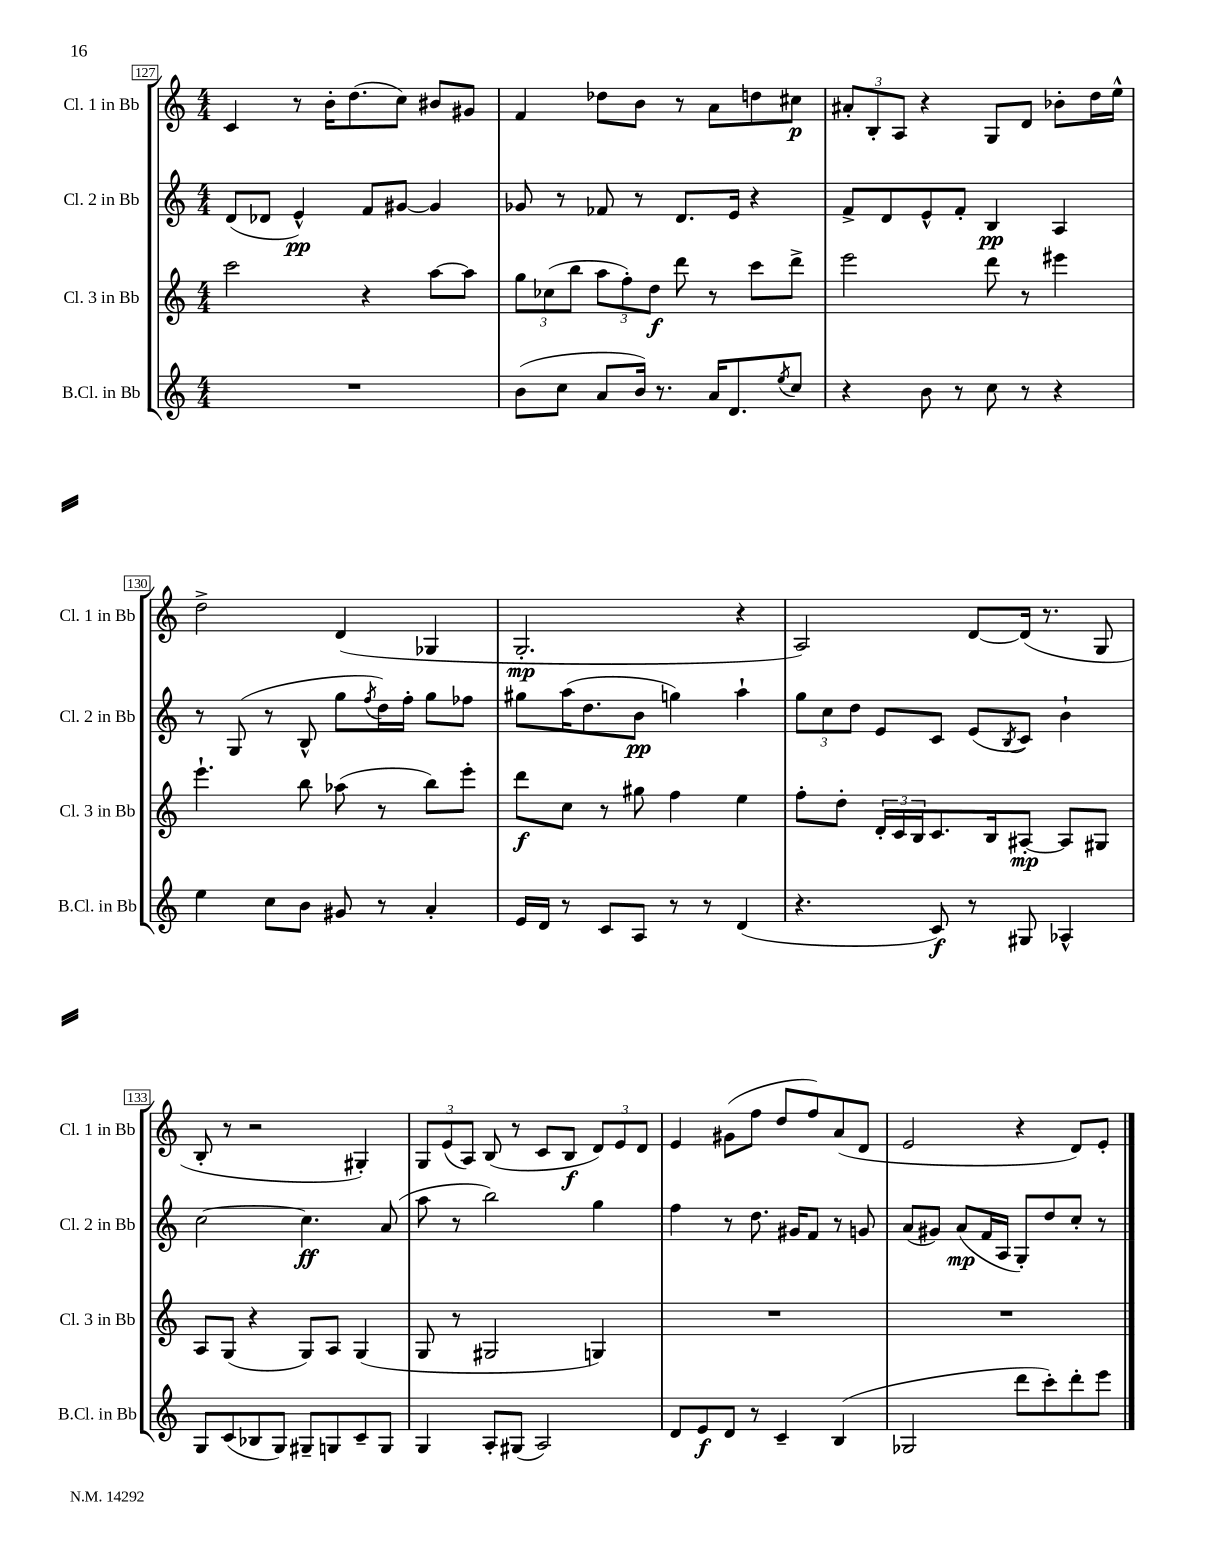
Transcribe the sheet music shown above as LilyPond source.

<<
\new StaffGroup <<
\new Staff = "s0" \with { instrumentName = "Cl. 1 in Bb" shortInstrumentName = "Cl. 1 in Bb" } {
    \clef treble \key c \major \numericTimeSignature \time 4/4
    c'4 r8 b'16-. d''8.( c''8) bis'8 gis'8 |
    f'4 des''8 b'8 r8 a'8 d''8 cis''8\p |
    \tuplet 3/2 { ais'8-. b8-. a8 } r4 g8 d'8 bes'8-. d''16 e''16-^ |
    d''2-> d'4( ges4 |
    g2.-.\mp r4 |
    a2) d'8~ d'16( r8. g8 |
    b8-. r8 r2 gis4-.) |
    \tuplet 3/2 { g8 e'8( a8) } b8( r8 c'8 b8\f \tuplet 3/2 { d'8) e'8 d'8 } |
    e'4 gis'8( f''8 d''8 f''8) a'8( d'8 |
    e'2 r4 d'8) e'8-. \bar "|." |
}
\new Staff = "s1" \with { instrumentName = "Cl. 2 in Bb" shortInstrumentName = "Cl. 2 in Bb" } {
    \clef treble \key c \major \numericTimeSignature \time 4/4
    d'8( des'8 e'4-^\pp) f'8 gis'8~ gis'4 |
    ges'8 r8 fes'8 r8 d'8. e'16 r4 |
    f'8-> d'8 e'8-^ f'8-. b4\pp a4 |
    r8 g8( r8 b8-^ g''8 \acciaccatura { f''8 } d''16) f''16-. g''8 fes''8 |
    gis''8 a''16( d''8. b'8\pp g''4) a''4-! |
    \tuplet 3/2 { g''8 c''8 d''8 } e'8 c'8 e'8( \acciaccatura { b8 } c'8) b'4-! |
    c''2~ c''4.\ff a'8( |
    a''8 r8 b''2) g''4 |
    f''4 r8 d''8. gis'16 f'8 r8 g'8 |
    a'8( gis'8) a'8\mp( f'16 a16 g8-.) d''8 c''8-. r8 \bar "|." |
}
\new Staff = "s2" \with { instrumentName = "Cl. 3 in Bb" shortInstrumentName = "Cl. 3 in Bb" } {
    \clef treble \key c \major \numericTimeSignature \time 4/4
    c'''2 r4 a''8~ a''8 |
    \tuplet 3/2 { g''8 ces''8( b''8 } \tuplet 3/2 { a''8 f''8-.) d''8\f } d'''8 r8 c'''8 d'''8-> |
    e'''2 d'''8 r8 eis'''4 |
    e'''4.-! b''8 aes''8( r8 b''8) e'''8-. |
    d'''8\f c''8 r8 gis''8 f''4 e''4 |
    f''8-. d''8-. \tuplet 3/2 { d'16-. c'16 b16 } c'8. b16 ais8~-.\mp ais8 gis8 |
    a8 g8( r4 g8) a8 g4( |
    g8 r8 gis2 g4) |
    R1 |
    R1 \bar "|." |
}
\new Staff = "s3" \with { instrumentName = "B.Cl. in Bb" shortInstrumentName = "B.Cl. in Bb" } {
    \clef treble \key c \major \numericTimeSignature \time 4/4
    R1 |
    b'8( c''8 a'8 b'16) r8. a'16 d'8. \acciaccatura { e''8 } c''8 |
    r4 b'8 r8 c''8 r8 r4 |
    e''4 c''8 b'8 gis'8 r8 a'4-. |
    e'16 d'16 r8 c'8 a8 r8 r8 d'4( |
    r4. c'8\f) r8 gis8 aes4-^ |
    g8 c'8( bes8 g8) gis8-- g8 c'8-- g8 |
    g4 a8-. gis8( a2) |
    d'8 e'8\f d'8 r8 c'4-- b4( |
    ges2 d'''8 c'''8-.) d'''8-. e'''8 \bar "|." |
}
>>
>>
\layout { \context { \Score currentBarNumber = #127 \override BarNumber.stencil = #(make-stencil-boxer 0.1 0.3 ly:text-interface::print) } }
